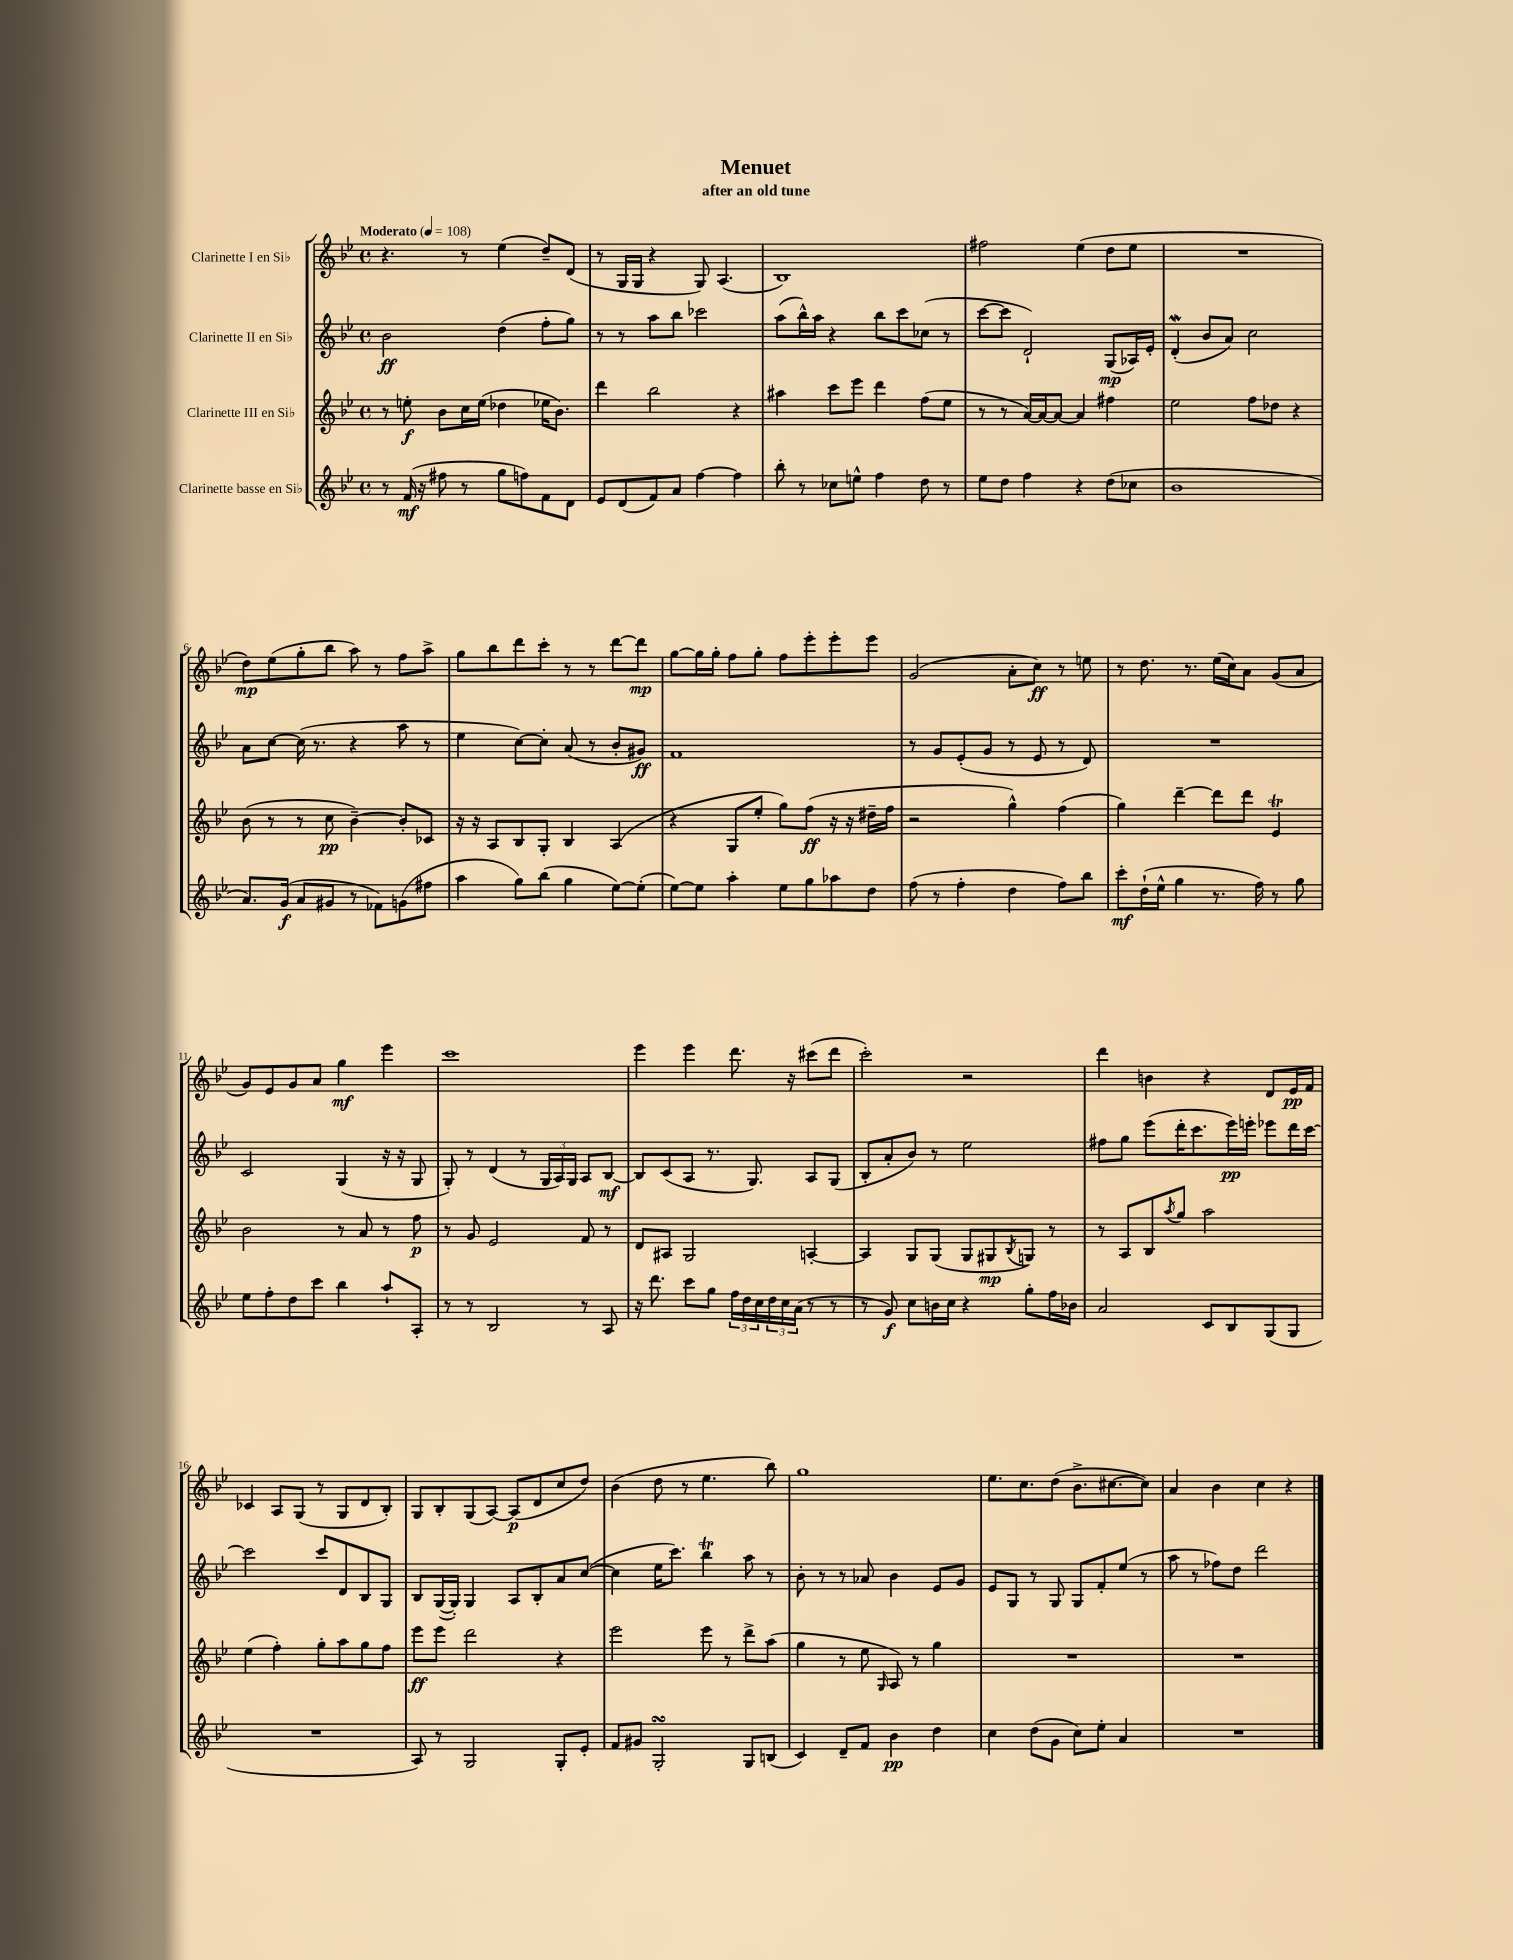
\header { title = "Menuet" subtitle = "after an old tune" }
<<
\new StaffGroup <<
\new Staff = "s0" \with { instrumentName = "Clarinette I en Sib" } {
    \clef treble \key bes \major \defaultTimeSignature \time 4/4 \tempo "Moderato" 4 = 108
    r4. r8 ees''4( d''8--) d'8( |
    r8 g16 g16 r4 g8) a4.( |
    bes1) |
    fis''2 ees''4( d''8 ees''8 |
    R1 |
    d''8\mp) ees''8( g''8-. bes''8 a''8) r8 f''8 a''8-> |
    g''8 bes''8 d'''8 c'''8-. r8 r8 d'''8~ d'''8\mp |
    g''8~ g''16 g''16-. f''8 g''8-. f''8 ees'''8-. ees'''8-. ees'''8 |
    g'2( a'8-. c''8\ff) r8 e''8 |
    r8 d''8. r8. ees''16( c''16) a'8 g'8( a'8 |
    g'8) ees'8 g'8 a'8 g''4\mf ees'''4 |
    c'''1 |
    ees'''4 ees'''4 d'''8. r16 cis'''8( d'''8 |
    c'''2-.) r2 |
    d'''4 b'4 r4 d'8 ees'16\pp f'16 |
    ces'4 a8 g8( r8 g8 d'8 bes8-.) |
    g8 bes8-. g8( a8~) a8\p( d'8 c''8 d''8) |
    bes'4( d''8 r8 ees''4. bes''8) |
    g''1 |
    ees''8. c''8. d''8( bes'8.-> cis''8.~ cis''8) |
    a'4 bes'4 c''4 r4 \bar "|." |
}
\new Staff = "s1" \with { instrumentName = "Clarinette II en Sib" } {
    \clef treble \key bes \major \defaultTimeSignature \time 4/4
    bes'2\ff d''4( f''8-. g''8) |
    r8 r8 a''8 bes''8 ces'''2 |
    a''8( bes''16-^) a''16 r4 bes''8 c'''8 ces''8( r8 |
    c'''8~ c'''8 d'2-!) g8\mp( aes16) ees'16-. |
    d'4-.\mordent( bes'8 a'8) c''2 |
    a'8 c''8~ c''16( r8. r4 a''8 r8 |
    ees''4 c''8~) c''8-. a'8( r8 bes'8-. gis'8\ff) |
    f'1 |
    r8 g'8 ees'8-.( g'8 r8 ees'8 r8 d'8) |
    R1 |
    c'2 g4( r16 r16 g8 |
    g8-.) r8 d'4( r8 \tuplet 3/2 { g16 a16) g16 } a8 bes8~\mf |
    bes8 c'8( a8 r8. g8.) a8 g8( |
    bes8-. a'8-. bes'8) r8 ees''2 |
    fis''8 g''8 ees'''8( d'''16-. c'''8. ees'''16\pp) e'''16-. ees'''8 d'''16 c'''16~ |
    c'''2 c'''8 d'8 bes8 g8 |
    bes8 g16~( g16-.) g4 a8 bes8-. a'8 c''8~( |
    c''4 ees''16 c'''8.) bes''4\trill a''8 r8 |
    bes'8-. r8 r8 aes'8 bes'4 ees'8 g'8 |
    ees'8 g8 r8 g8 g8 f'8-. ees''8( r8 |
    a''8 r8 fes''8) d''8 d'''2 \bar "|." |
}
\new Staff = "s2" \with { instrumentName = "Clarinette III en Sib" } {
    \clef treble \key bes \major \defaultTimeSignature \time 4/4
    r8 e''8-.\f bes'8 c''16 e''16( des''4 ees''16 bes'8.) |
    d'''4 bes''2 r4 |
    ais''4 c'''8 ees'''8 d'''4 f''8( ees''8 |
    r8 r8 a'16~) a'16~ a'8~ a'4 fis''4 |
    ees''2 f''8 des''8 r4 |
    bes'8( r8 r8 c''8\pp bes'4~--) bes'8-. ces'8 |
    r16 r16 a8 bes8 g8-. bes4 a4( |
    r4 g8 ees''8-. g''8) f''8\ff( r16 r16 dis''16-- f''16 |
    r2 g''4-^) f''4( |
    g''4) d'''4~-- d'''8 d'''8 ees'4\trill |
    bes'2 r8 a'8 r8 f''8\p |
    r8 g'8 ees'2 f'8 r8 |
    d'8 ais8 g2 a4~-. |
    a4 g8 g8( g8 gis8\mp \acciaccatura { bes8 } g8) r8 |
    r8 a8 bes8 \acciaccatura { a''8 } g''8 a''2 |
    ees''4( f''4-.) g''8-. a''8 g''8 f''8 |
    ees'''8\ff ees'''8 d'''2 r4 |
    ees'''2 ees'''8 r8 d'''8-> a''8( |
    g''4 r8 ees''8 \grace { g16 } a8) r8 g''4 |
    R1 |
    R1 \bar "|." |
}
\new Staff = "s3" \with { instrumentName = "Clarinette basse en Sib" } {
    \clef treble \key bes \major \defaultTimeSignature \time 4/4
    r8 f'16\mf( r16 fis''8 r8 g''8 f''8) f'8 d'8 |
    ees'8 d'8( f'8) a'8 f''4~ f''4 |
    bes''8-. r8 ces''8 e''8-^ f''4 d''8 r8 |
    ees''8 d''8 f''4 r4 d''8( ces''8 |
    bes'1 |
    a'8.) g'16\f( a'8 gis'8 r8 fes'8) g'8( fis''8 |
    a''4 g''8) bes''8( g''4 ees''8~) ees''8-.( |
    ees''8~) ees''8 a''4-. ees''8 g''8 aes''8 d''8 |
    f''8( r8 f''4-. d''4 f''8) bes''8 |
    c'''8-.\mf d''16-!( ees''16-^ g''4 r8. f''16) r8 g''8 |
    ees''8 f''8-. d''8 c'''8 bes''4 a''8-! a8-. |
    r8 r8 bes2 r8 a8 |
    r16 d'''8. c'''8 g''8 \tuplet 3/2 { f''16 d''16 c''16 } \tuplet 3/2 { d''16 c''16 a'16( } r8 r8 |
    r8 g'8\f) c''8 b'16 c''16 r4 g''8-. f''16 bes'16 |
    a'2 c'8 bes8 g8( g8 |
    R1 |
    a8) r8 g2 g8-. ees'8-. |
    f'8 gis'8 g2-.\turn g8 b8( |
    c'4) d'8-- f'8 bes'4\pp d''4 |
    c''4 d''8( g'8 c''8) ees''8-. a'4 |
    R1 \bar "|." |
}
>>
>>
